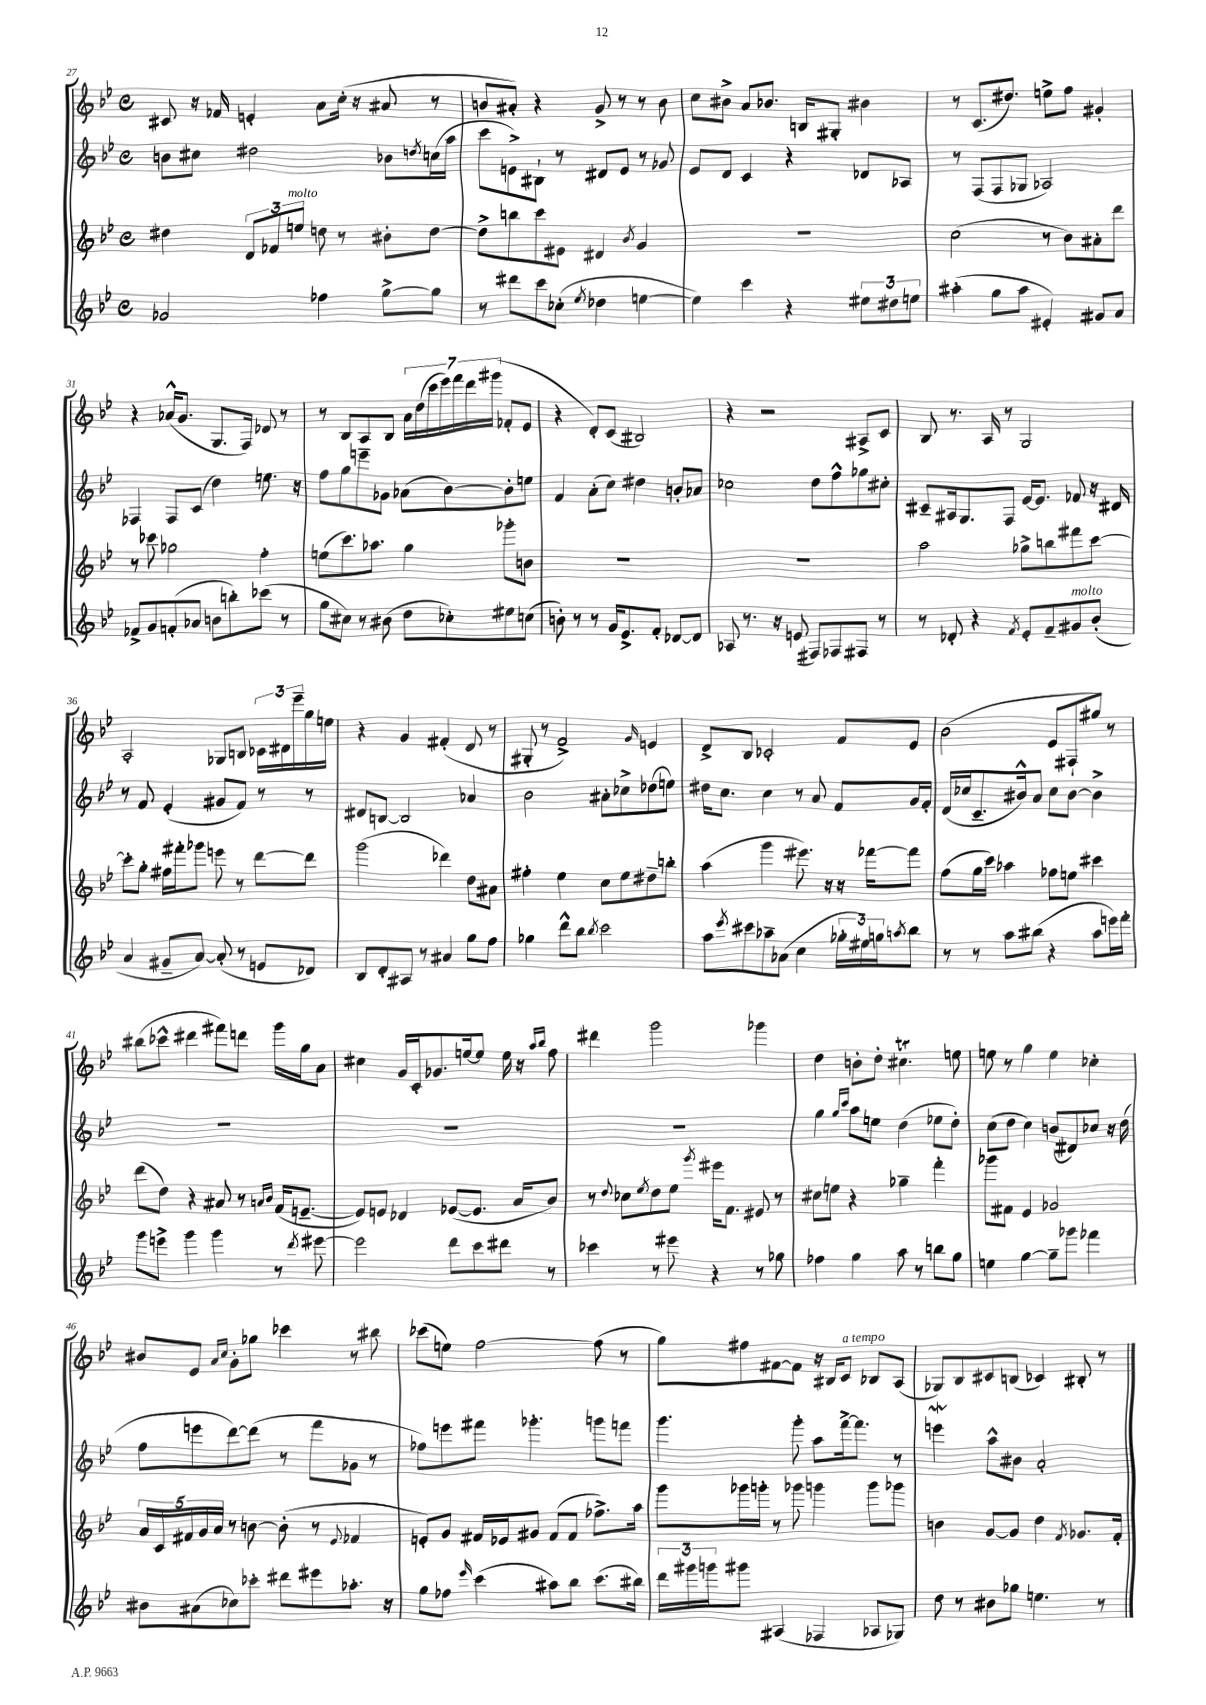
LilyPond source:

<<
\new StaffGroup <<
\new Staff = "s0" {
    \clef treble \key bes \major \defaultTimeSignature \time 4/4
    cis'8 r16 fes'16 e'4-. a'8 c''16-.( r16 ais'8 r8 |
    b'8 ais'8-.) r4 g'8-> r8 r8 b'8 |
    c''8 bis'8-> a'8 bes'8. b16 gis8-. bis'4 |
    r8 c'8.( dis''8.) e''8-> f''8 gis'4-. |
    r4 aes'16-^( g'8. g8. f16) des'8 r8 |
    r8 bes8 a8 bes8 \tuplet 7/4 { a'16 d''16( c'''16 ees'''16) f'''16 d'''16 gis'''16( } fes'8-. ees'8 |
    r4 d'8-.) c'8( bis2) |
    r4 r2 ais8-> c'8 |
    bes8 r8. a16 r8 g2 |
    a2-. ges8 b8 \tuplet 3/2 { ces'16 dis'16 ees'''16-- } g''16 e''16 |
    r4 g'4 fis'4-.( d'8 r8 |
    gis8-. r8 f'2->) \grace { g'16 } e'4 |
    d'8-> bes8 ces'2-. f'8 ees'8 |
    bes'2( ees'8 fis8-! gis''8) r8 |
    bis''8( ces'''8-^ dis'''4 fis'''8) d'''8 g'''16 g''16 a'8 |
    cis''4 g'16 c'16-. ges'8. e''16~ e''8 e''16 r16 \grace { a''16 bes''16 } f''8 |
    dis'''4 g'''2 ges'''4 |
    d''4 b'8-. d''8-. cis''4.\trill e''8 |
    e''8 r8 g''4 e''4 ces''4-. |
    bis'8 ees'8 \grace { a'16 c''16 } g'8-. ges''8 ces'''4 r8 bis''8 |
    ces'''8( e''8) f''2~ f''8( r8 |
    g''8) fis''8 fis'8~ fis'8 r16 bis16 c'8^\markup { \italic "a tempo" } bes8 a8( |
    ges8) bes8 cis'8 b8( ces'4) bis8-. r8 \bar "|." |
}
\new Staff = "s1" {
    \clef treble \key bes \major \defaultTimeSignature \time 4/4
    b'8 cis''8 dis''2 bes'8 \acciaccatura { d''8 } c''16( a''16 |
    c'''8 e'8->) bis8-! r8 dis'8 e'8 r8 ges'8 |
    ees'8 d'8 c'4 r4 des'8 aes8 |
    r8 f8( f8 ges8 aes2) |
    fes4 fes8 c'8( d''4) e''8. r16 |
    f''8 g''8 e'''8-- ges'8 aes'8( bes'8~) bes'8-. e''8 |
    f'4 a'8-.( c''8) dis''4 b'8-. aes'8 |
    ces''2 d''8 f''8-^ ges''8 cis''8-. |
    cis'8-- ais16 g8. f8 ees'16~ ees'8. fes'8 r16 dis'16 |
    r8 f'8 ees'4-.( gis'8 f'8) r8 r8 |
    dis'8 b8~ b2 aes'4 |
    bes'2 ais'8-. ces''8-> des''8( e''8) |
    dis''16 c''8. c''4 r8 a'8 f'8 g'16 f'16-. |
    d'16( ces''16 c'8.-- bis'16-^) a'8 ces''8 bis'8~ bis'4-> |
    R1 |
    R1 |
    R1 |
    g''4 \grace { g''16 c'''16 } a''8 e''8 d''4( ees''8 d''8-.) |
    c''8( d''8 c''4) b'8( dis'8) ces''8 r16 d''16( |
    f''8 e'''8 d'''8~) d'''8( r8 f'''8 ges'8 r8 |
    fes''8) e'''8 fis'''8 ges'''4.-. g'''8 f'''8 |
    g'''4. g'''8-. a''8 f'''16~-> f'''8. r8 |
    e'''4\mordent a''8-^ bis'8 a'2-. \bar "|." |
}
\new Staff = "s2" {
    \clef treble \key bes \major \defaultTimeSignature \time 4/4
    dis''4 \tuplet 3/2 { d'8 fes'8 e''8^\markup { \italic "molto" } } d''8 r8 bis'8-. d''8~ |
    d''8-> b''8 c'''8 eis'8 dis'4 \acciaccatura { bes'8 } g'4 |
    R1 |
    c''2( r8 bes'8) ais'8-. d'''8 |
    r8 ces'''8 ges''2 f''4-. |
    e''8( c'''8.) aes''8. g''4 ges'''8-. b'8 |
    R1 |
    R1 |
    a''2 ges''8-> b''8 fis'''8 c'''8~ |
    c'''8-. g''8-. fis''16 fis'''16-. ges'''8 e'''8 r8 d'''8~ d'''8 |
    g'''2( des'''4) d''8 ais'8 |
    fis''4-. ees''4 c''8 ees''8 dis''8-- b''8-. |
    a''4( g'''4 eis'''8.) r16 r16 fes'''16~ fes'''8 |
    f''8( g''16 c'''16) aes''4 fes''8 e''8 cis'''4 |
    d'''8( d''8) r4 ais'8 r8 \grace { a'16 bes'16 } f'16( e'8.~-- |
    e'8) e'8 des'4 ees'8~( ees'8. a'16 bes'8) |
    r8 \appoggiatura { d''8 } ces''8 \acciaccatura { ees''8 } d''8 ees''8 \acciaccatura { g'''8 } eis'''16 f'8. eis'8 r8 |
    cis''8 e''8 r4 ges''4-- f'''4-. |
    ges'''8 fis'8 ees'4 ges'2 |
    \tuplet 5/4 { a'16 c'16 fis'16 g'16 a'16 } r8 b'8~ b'8-.( r8 \appoggiatura { ees'8 } fes'4 |
    e'8-.) g'8 fis'16 ees'16 gis'8 fis'8( fis'8 fes''8.->) a''16 |
    g'''8 ges'''16 g'''16-. r8 ges'''8 g'''4 g'''8 ges'''8 |
    b'4 g'8~ g'8 d''4 \acciaccatura { f'8 } ges'8. f'16-. \bar "|." |
}
\new Staff = "s3" {
    \clef treble \key bes \major \defaultTimeSignature \time 4/4
    ges'2 fes''4 g''8~-> g''8 |
    r8 dis'''8 c'''8 ces''8-.( \acciaccatura { ees''8 } des''4 e''4~ |
    e''4) c'''4 r4 \tuplet 3/2 { eis''8 dis''8 e''8 } |
    ais''4-.( g''8 ais''8 eis'4-.) gis'8 a'8 |
    fes'8-> g'8 f'8-.( aes'8 b'8 b''8-.) ces'''8( r8 |
    g''8 cis''8) r8 bis'8( d''8 ces''8-.) eis''8 c''8( |
    b'8-.) r8 r8 g'16 ees'8.-> f'8-. des'8~ des'8 |
    aes8 r8. r16 e'8( fis8) fes8 fis8 r8 |
    r8 des'8-. r4 \acciaccatura { f'8 } ees'8-. f'8-- gis'8^\markup { \italic "molto" } bes'8-.( |
    a'4 gis'8-- a'8~) a'8-.( r8 e'8 des'8) |
    bes8 d'8-. ais8 r8 ais'4 g''8 f''8 |
    ges''4 d'''8-^ bes''8 \acciaccatura { bes''8 } c'''2 |
    a''8 \acciaccatura { ees'''8 } cis'''8 aes''8-- aes'8( c''4 \tuplet 3/2 { ges''16-. eis''16) g''16 } \acciaccatura { a''8 } bes''8 |
    r8 r8 a''8 bis''8( r4 a''8 e'''16) f'''16-. |
    g'''8 e'''8-> g'''4 g'''4 r8 \acciaccatura { d'''8 } eis'''8~ |
    eis'''2 d'''8 c'''8 dis'''8 r8 |
    ces'''4 r8 eis'''8 r4 r8 ges''8 |
    fes''4 g''4 a''8 r8 b''8 g''8 |
    e''4 g''4~ g''8-- ges'''8 fes'''4 |
    bis'8 ais'8( ces''8) ces'''8-. dis'''8 eis'''8 aes''8.-. r16 |
    g''8 fes''8 \grace { ees'''16 } c'''4( ais''8) bes''8 c'''8.( bis''16) |
    \tuplet 3/2 { d'''16 gis'''16 g'''16 } gis'''8 ais4( fes4 aes8 ges8) |
    d''8 r8 bis'8 ges''8 e''4. r8 \bar "|." |
}
>>
>>
\layout { \context { \Score currentBarNumber = #27 } }
